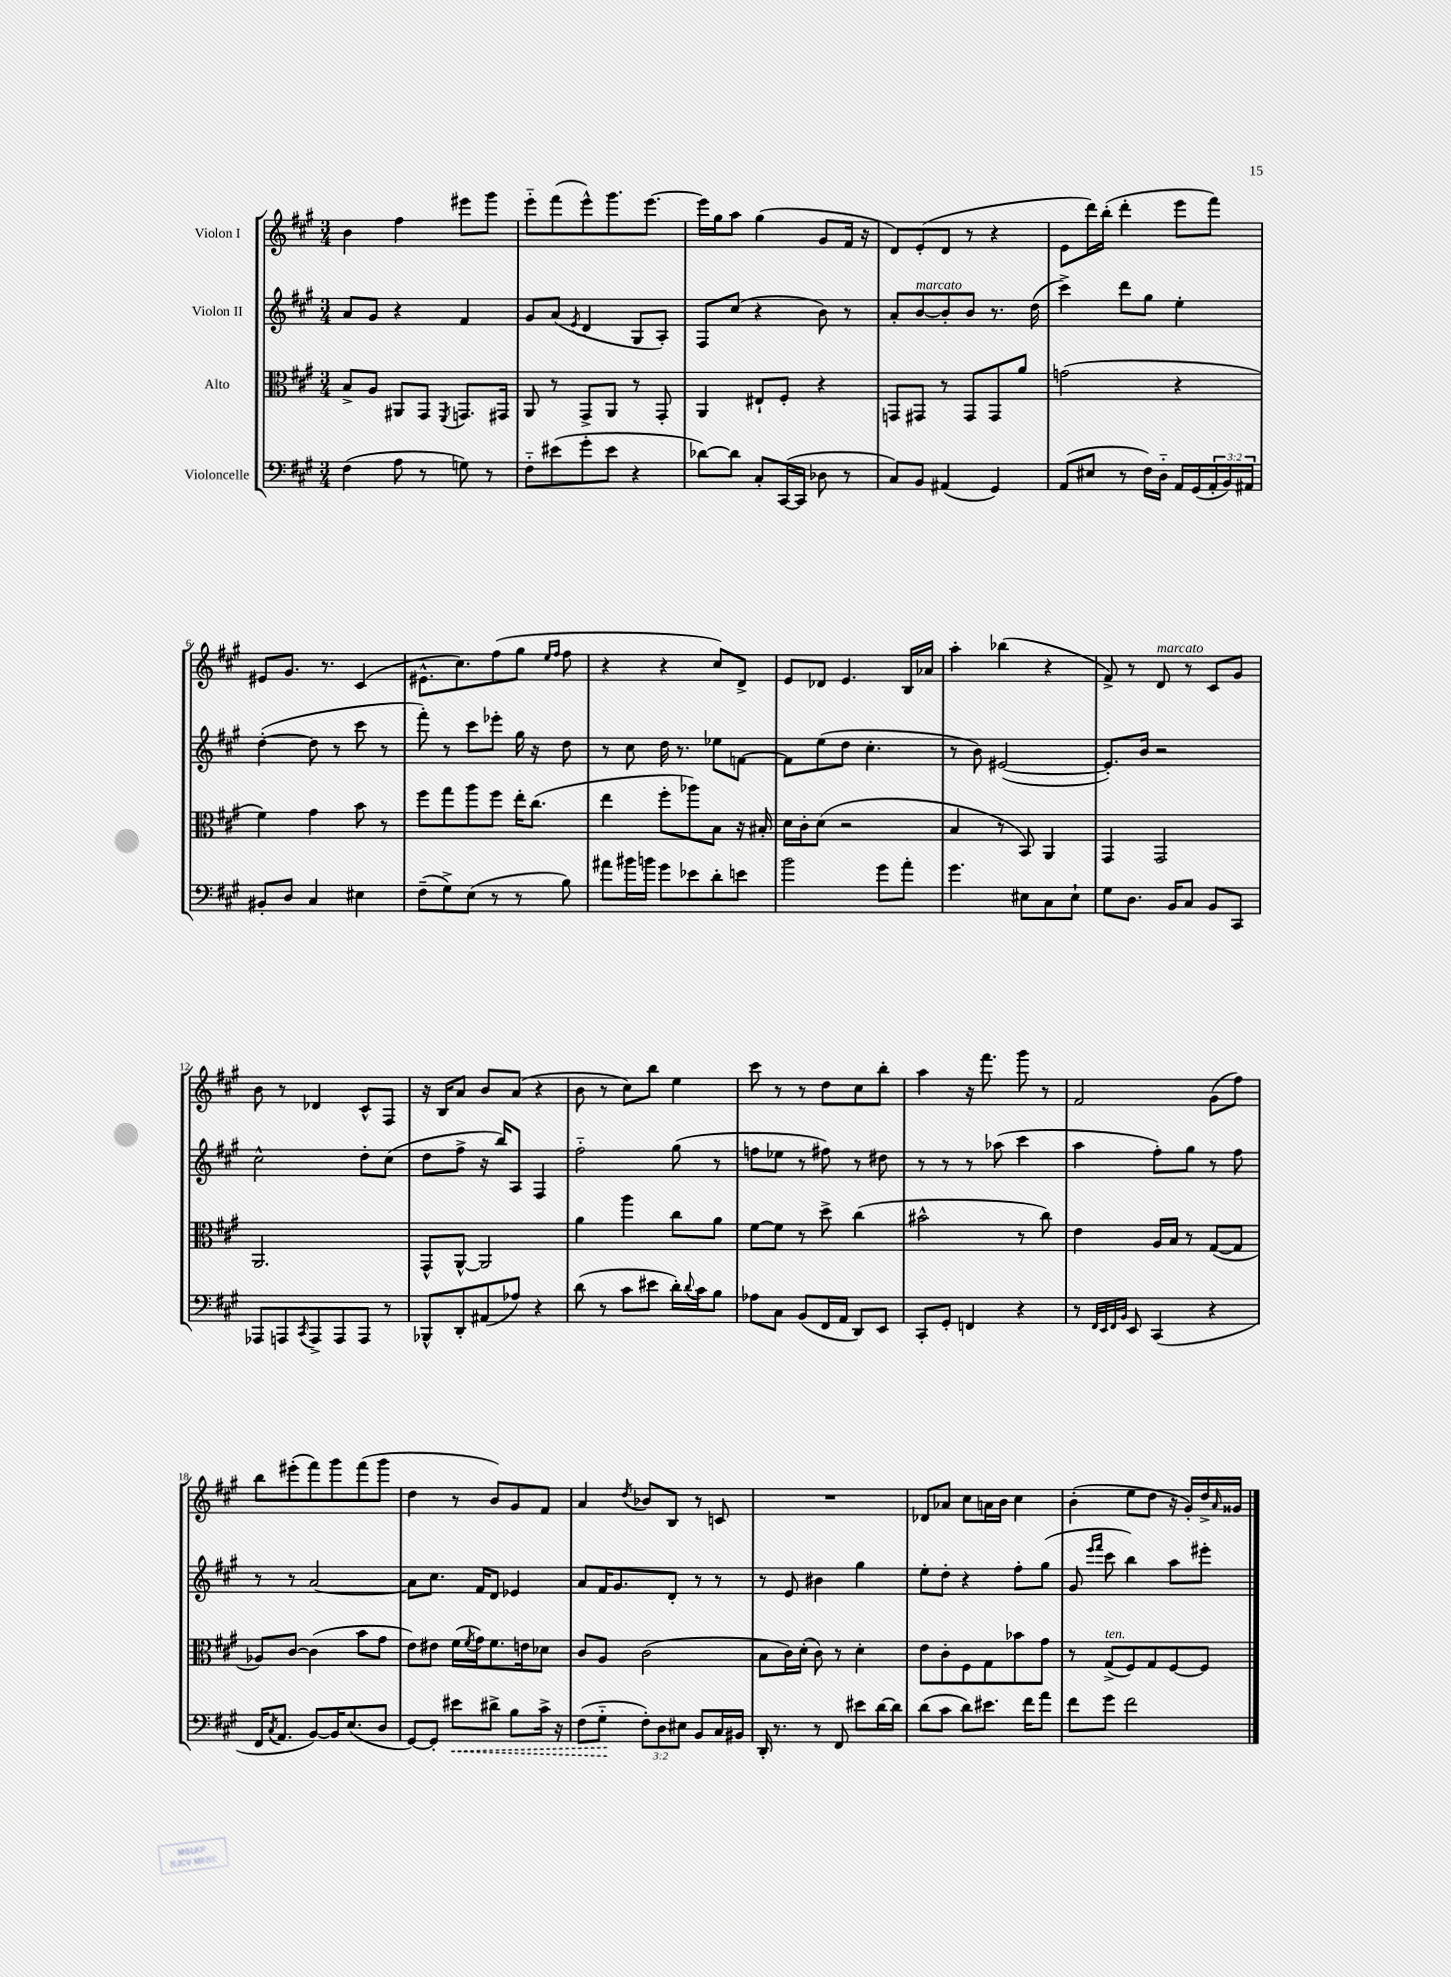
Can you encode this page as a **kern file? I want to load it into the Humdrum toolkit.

**kern	**dynam	**kern	**kern	**kern
*part4	*part4	*part3	*part2	*part1
*staff4	*staff4	*staff3	*staff2	*staff1
*I"Violoncelle	*	*I"Alto	*I"Violon II	*I"Violon I
*clefF4	*	*clefC3	*clefG2	*clefG2
*k[f#c#g#]	*	*k[f#c#g#]	*k[f#c#g#]	*k[f#c#g#]
*M3/4	*	*M3/4	*M3/4	*M3/4
=1	=1	=1	=1	=1
(4F#\	.	8B^/L	8a/L	4b\
.	.	8A/J	8g#/J	.
8A\	.	8AA#X/L	4r	4ff#\
8r	.	8GG#/J	.	.
.	.	8qFF#/	.	.
8Gn\)	.	8.GGn/L	4f#/	8eee#X\L
8r	.	.	.	8ggg#\J
.	.	16GG#X/Jk	.	.
=2	=2	=2	=2	=2
8F#\L	.	8AA/	8g#/L	8eee\L
(8e#X\	.	8r	(8a/J	(8fff#\
.	.	.	8qe/	.
8g#'\	.	8GG#^/L	4d/	8eee^^\)
8e#\J	.	8AA/J	.	8.ggg#\
4r	.	8r	8G#/L	.
.	.	.	.	[8.eee\J
.	.	8GG#'/	8A'/J)	.
=3	=3	=3	=3	=3
[8d-X\L)	.	4AA/	8F#/L	16eee\LL]
.	.	.	.	16gg#\J
8d-\J]	.	.	(8cc#/J	8aa\J
8C#'/L	.	8E#X`/L	4r	(4gg#\
([16CC#/L	.	8F#'/J	.	.
16CC#/JJ]	.	.	.	.
8D-X\	.	4r	8b\)	8g#/L
8r	.	.	8r	16f#/Jk
.	.	.	.	16r
=4	=4	=4	=4	=4
8C#/L)	.	8GGn/L	8a'/L	8d/L)
!	!	!	!LO:TX:a:i:t=marcato	!
8BB/J	.	8GG#X/J	[8b/	(8e'/
(4AA#X/	.	8r	8b'/]	8d/J
.	.	8GG#/L	8b/J	8r
4GG#/)	.	8GG#/	8.r	4r
.	.	8a/J	.	.
.	.	.	(16dd\	.
=5	=5	=5	=5	=5
(8AA/L	.	(2gn\	4ccc#^\)	8e\L
8E#X/J	.	.	.	16ddd\L)
.	.	.	.	(16bb'\JJ
8r	.	.	8ddd\L	4ddd'\
16F#\LL)	.	.	8gg#\J	.
16D\JJ	.	.	.	.
16AA/LL	.	4r	4ee'\	8eee\L
(16GG#/	.	.	.	.
24AA'/	.	.	.	8fff#\J)
24BB/)	.	.	.	.
24AA#X/JJ	.	.	.	.
!!LO:LB:g=z
=6	=6	=6	=6	=6
8BB#X'/L	.	4f#\)	([4dd'\	8e#X/L
8D/J	.	.	.	8.g#/J
4C#/	.	4g#\	8dd\]	.
.	.	.	.	8.r
.	.	.	8r	.
4E#X\	.	8b\	8ccc#\	(4c#/
.	.	8r	8r	.
=7	=7	=7	=7	=7
(8F#~\L	.	8ff#\L	8fff#'\)	8.e#X^^\L
8G#^\)	.	8gg#\	8r	.
.	.	.	.	8.cc#\)
(8E\J	.	8aa\	8ccc#\L	.
8r	.	8ff#\J	8eee-X'\J	(8ff#\
8r	.	16ee'\KL	16gg#\	8gg#\J
.	.	(8.cc#\J	16r	.
.	.	.	.	16qqee/LL
.	.	.	.	16qqff#/JJ
8B\)	.	.	8dd\	8ff#\
=8	=8	=8	=8	=8
8a#X\L	.	4ee\	8r	4r
16b#X\L	.	.	8cc#\	.
16bn\JJ	.	.	.	.
8g#\L	.	8ff#'\L	16dd\	4r
.	.	.	8.r	.
8e-X\	.	8aa-X\)	.	.
8d'\	.	8B\J	8ee-X\L	8cc#/L)
8en\J	.	16r	[8fn\J	8d^/J
.	.	16B#X'/	.	.
=9	=9	=9	=9	=9
2b\	.	16d\LL	8f\L]	8e/L
.	.	16c#'\J	.	.
.	.	(8d\J	(8ee\	8d-X/J
.	.	2r	8dd\J	4.e/
.	.	.	4.cc#'\	.
8g#\L	.	.	.	.
8a'\J	.	.	.	16B/LL
.	.	.	.	16a-X/JJ
=10	=10	=10	=10	=10
4.g#\	.	4B/	8r	4aa'\
.	.	.	8b\)	.
.	.	8r	([2e#X/	(4bb-X\
8E#X\L	.	8BB/)	.	.
8C#\	.	4AA/	.	4r
8E#`\J	.	.	.	.
=11	=11	=11	=11	=11
8G#\L	.	4GG#/	8.e#'/L])	8f#^/)
8.D\J	.	.	.	8r
.	.	.	16b/Jk	.
!	!	!	!	!LO:TX:a:i:t=marcato
.	.	2GG#/	2r	8d/
16BB/KL	.	.	.	.
8C#/J	.	.	.	8r
8BB/L	.	.	.	8c#/L
8CC#/J	.	.	.	8g#/J
!!LO:LB:g=z
=12	=12	=12	=12	=12
8AAA-X/L	.	2.AA/	2cc#^^\	8b\
8AAAn/	.	.	.	8r
8qCC#/	.	.	.	.
8AAA^/	.	.	.	4d-X/
8AAA/	.	.	.	.
8AAA/J	.	.	8dd'\L	8c#^^/L
8r	.	.	(8cc#\J	8F#/J
=13	=13	=13	=13	=13
8BBB-X^^/L	.	8GG#^^/L	8dd\L	16r
.	.	.	.	16B/KL
8DD'/	.	[8AA^^/J	8ff#^\J	8a/J
(8AA#X/	.	2AA/]	16r	8b/L
.	.	.	16bb/KL)	.
8A-X/J)	.	.	8A/J	(8a/J
4r	.	.	4F#/	4r
=14	=14	=14	=14	=14
(8d\	.	4a\	2ff#\	8b\
8r	.	.	.	8r
8c#\L	.	4aa\	.	8cc#\L)
8e#X\J	.	.	.	8bb\J
16d'\LL)	.	8cc#\L	(8gg#\	4ee\
8qqd/	.	.	.	.
16c#\J	.	.	.	.
8B\J	.	8a\J	8r	.
=15	=15	=15	=15	=15
8A-X\L	.	[8f#\L	8ffn\L	8ccc#\
8C#\J	.	8f#\J]	8ee-X\J	8r
(8BB/L	.	8r	8r	8r
16FF#/L	.	8dd^\	8ff#X\)	8dd\L
16AA/JJ	.	.	.	.
8DD/L)	.	(4cc#\	8r	8cc#\
8EE/J	.	.	8dd#X\	8bb'\J
=16	=16	=16	=16	=16
8CC#'/L	.	2b#X^^\	8r	4aa\
8GG#'/J	.	.	8r	.
4FFn/	.	.	8r	16r
.	.	.	.	8.fff#\
.	.	.	(8aa-X\	.
4r	.	8r	4ccc#\	8ggg#\
.	.	8cc#\)	.	8r
=17	=17	=17	=17	=17
8r	.	4e\	4aa\	2f#/
32qqFF#/LLL	.	.	.	.
32qqEE/	.	.	.	.
32qqFF#/	.	.	.	.
32qqBB/JJJ	.	.	.	.
8EE/	.	.	.	.
(4CC#/	.	16A/LL	8ff#'\L)	.
.	.	16B/JJ	.	.
.	.	8r	8gg#\J	.
4r	.	([8G#/L	8r	(8g#\L
.	.	8G#/J]	8ff#\	8ff#\J)
!!LO:LB:g=z
=18	=18	=18	=18	=18
16FF#/KL	.	8A-X/L)	8r	8bb\L
8qC#/	.	.	.	.
8.AA/J	.	.	.	.
.	.	[8c#/J	8r	(8eee#X'\
[8BB/L)	.	(4c#\]	[2a/	8fff#\)
16BB/K]	.	.	.	8ggg#\
(8.E/	.	.	.	.
.	.	8b\L	.	(8fff#\
8D/J	.	8g#\J	.	8ggg#\J
=19	=19	=19	=19	=19
[8GG#/L)	.	8e\L)	8a\L]	4dd\
8GG#'/J]	.	8e#X\J	8.cc#\J	.
!	!LO:HP:b	!	!	!
8e#X\L	<	(16f#\LL	.	8r
.	.	8qf#/	.	.
.	.	16g#\J)	16f#/KL	.
8d#X^\J	.	8.f#\	8d/J	8b/L)
8B\L	.	.	4e-X/	8g#/
.	.	16en\k	.	.
16c#^\Jk	.	8d-X\J	.	8f#/J
16r	.	.	.	.
=20	=20	=20	=20	=20
(8F#\L	.	8c#/L	8a/L	4a/
8G#\J	.	8A/J	16f#/K	.
.	.	.	8.g#/	.
.	.	.	.	8qdd/
12F#'\L)	[	(2c#\	.	8b-X/L
12D\	.	.	.	.
.	.	.	8d'/J	8B/J
12E#X\J	.	.	.	.
8BB/L	.	.	8r	8r
16C#/L	.	.	8r	8cn/
16BB#X/JJ	.	.	.	.
=21	=21	=21	=21	=21
16DD'/	.	8B\L	8r	2.r
8.r	.	.	.	.
.	.	16c#\L)	8e/	.
.	.	(16d'\JJ	.	.
8r	.	8c#\)	4b#X\	.
8FF#/	.	8r	.	.
8e#X\L	.	4d'\	4gg#\	.
[16d\L	.	.	.	.
16d\JJ]	.	.	.	.
=22	=22	=22	=22	=22
(8d\L	.	8e\L	8ee'\L	8d-X/L
8c#\J	.	8c#'\	8dd'\J	8a-X/J
8d\L)	.	8F#\	4r	8cc#\L
8.e#X\J	.	8G#\	.	16an\L
.	.	.	.	16b\JJ
.	.	8b-X\	8ff#'\L	4cc#\
16f#\KL	.	.	.	.
8a\J	.	8g#\J	(8gg#\J	.
=23	=23	=23	=23	=23
8f#\L	.	8r	8g#/	(4b'\
.	.	.	16qqeee/LL	.
.	.	.	16qqfff#/JJ	.
!	!	!LO:TX:a:i:t=ten.	!	!
8g#\J	.	(8G#^/L	8ccc#\	.
2f#\	.	8F#/)	4bb\)	8ee\L
.	.	8G#/	.	8dd\J
.	.	[8F#/	8aa\L	16r
.	.	.	.	16g#'/LL)
.	.	8F#/J]	8eee#X'\J	16dd^/
.	.	.	.	16qqa/
.	.	.	.	16g##X/JJ
==	==	==	==	==
*-	*-	*-	*-	*-
